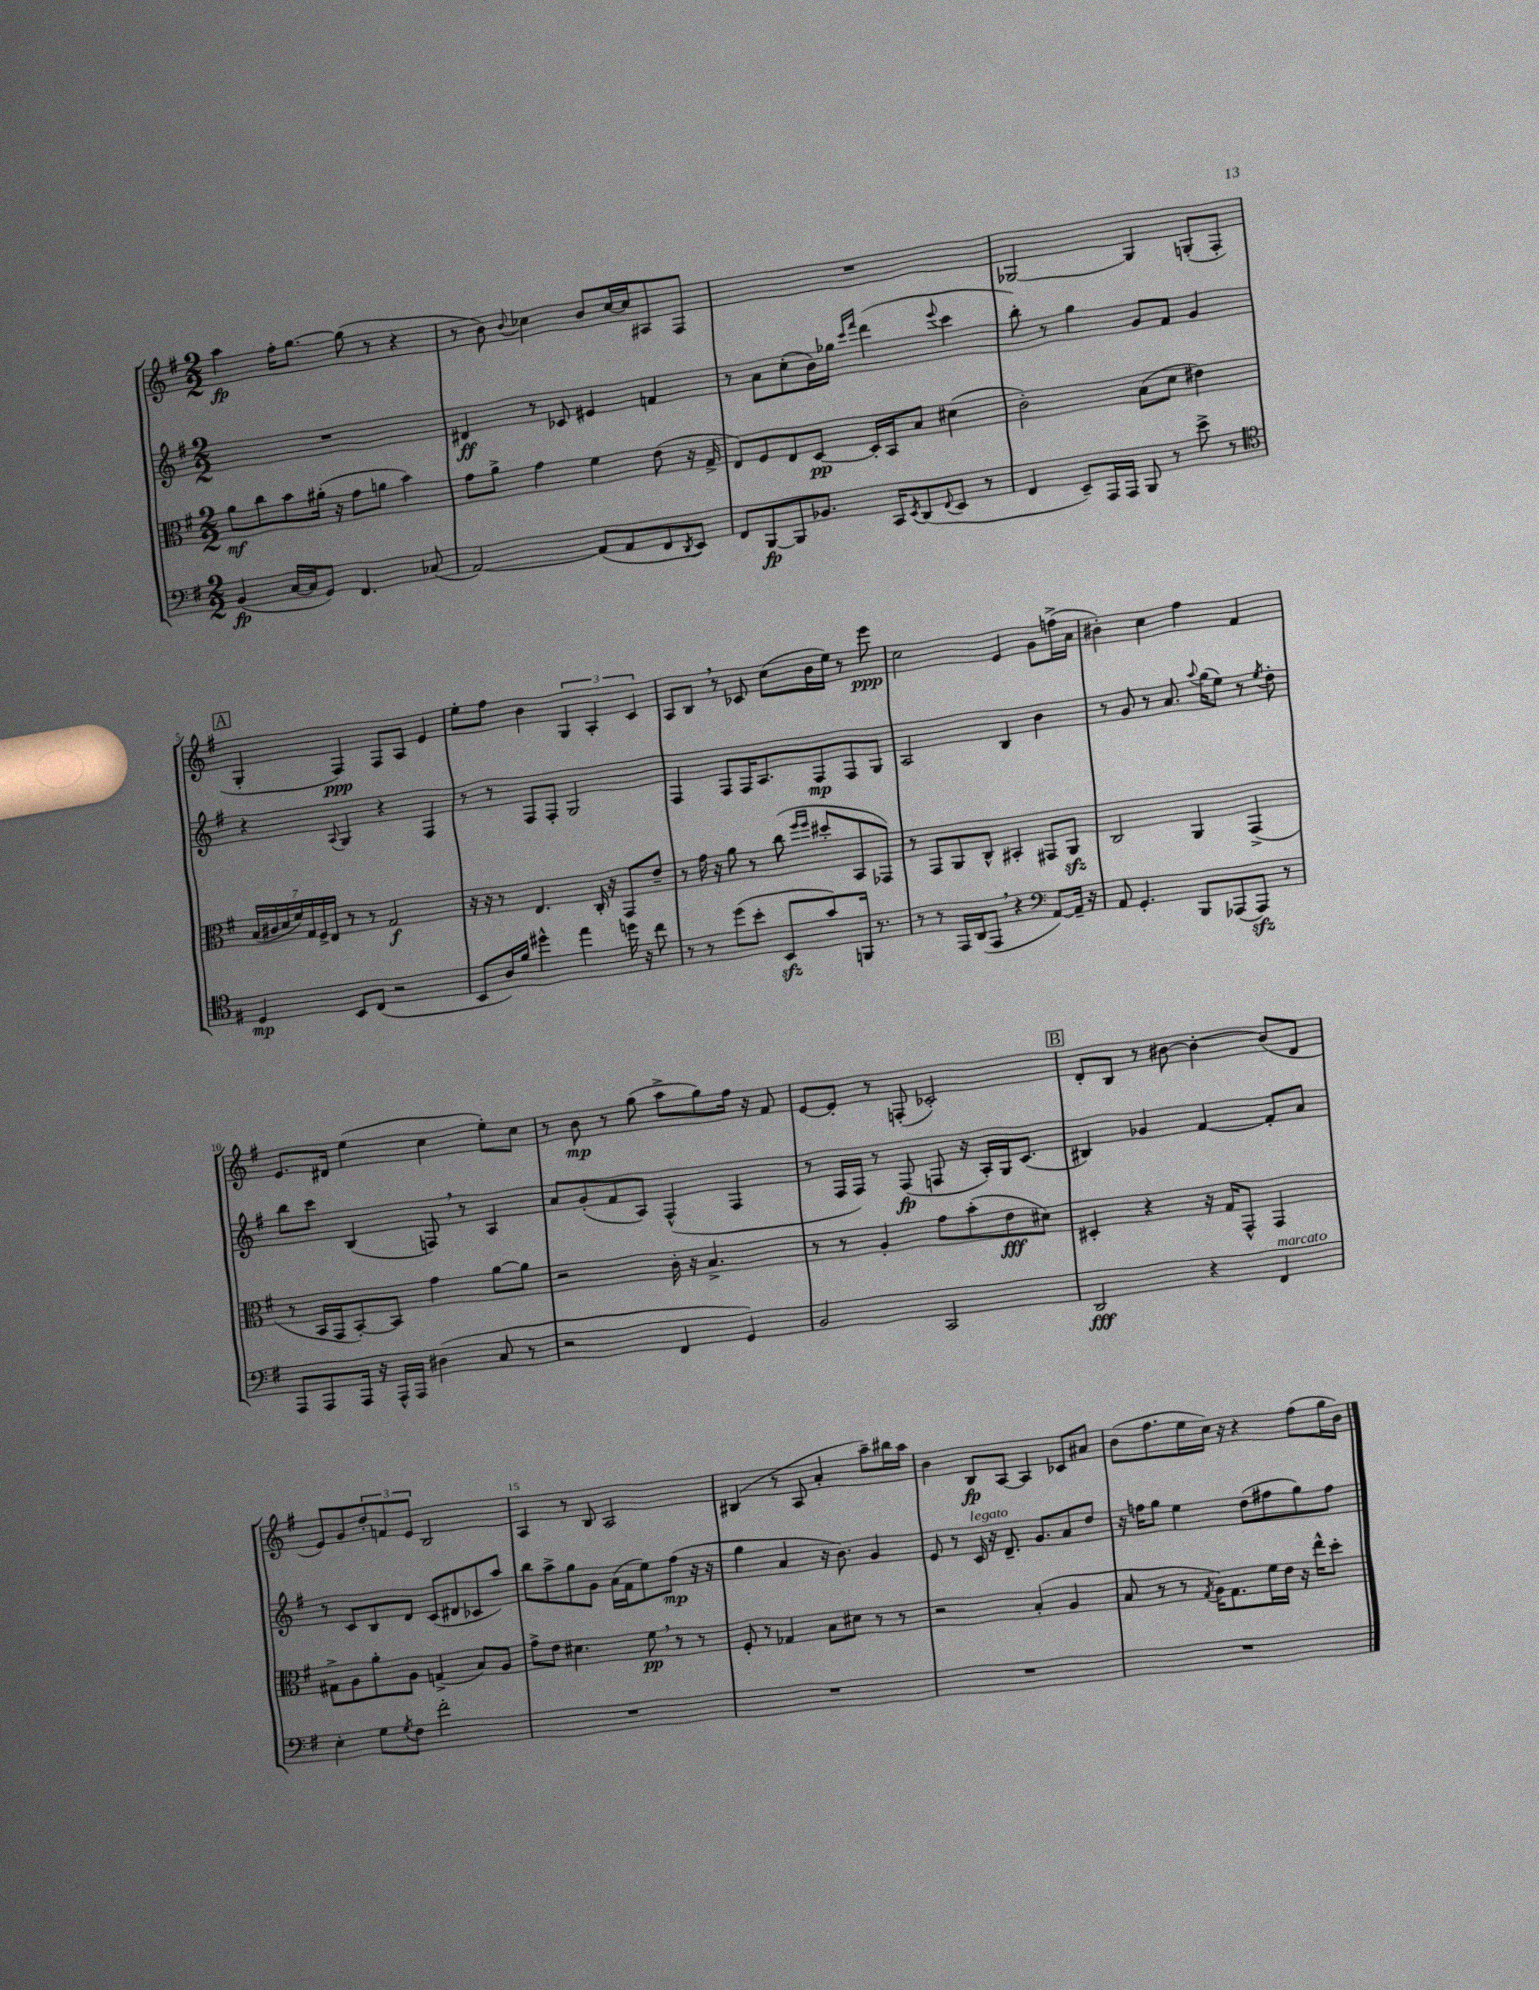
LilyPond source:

<<
\new StaffGroup <<
\new Staff = "s0" {
    \clef treble \key g \major \numericTimeSignature \time 2/2
    a''4\fp fis''16-. g''8.~ g''8( r8 r4 |
    r8 b'8) \appoggiatura { b'8 } ces''4 b'8 ces''16~ ces''16 ais8 fis8 |
    R1 |
    ges2~ ges4 g8-.( fis8-. |
    \mark \markup { \box "A" } g4-. fis4\ppp) fis8 a8 e'4 |
    e''8-. fis''8 b'4 \tuplet 3/2 { g4 a4-. c'4 } |
    a8 b8 \breathe r8 ces'8 c''8( b'16 e''16) r8 e'''8\ppp |
    c''2 e'4 g'8 f''16->( a'16 |
    bis'4-.) c''4 fis''4 fis'4 |
    e'8. dis'16 e''4( c''4 e''8-.) c''8 |
    r8 b'8\mp r8 g''8( a''8-> g''8) fis''16 r16 fis'8 |
    e'8~ e'8-. r8 f8-.( ces'2-.) |
    \mark \markup { \box "B" } d'8-. b8 r8 bis'8~ bis'4~-. bis'8( d'8 |
    e'8) g'8 \tuplet 3/2 { d''8-. f'8 e'8 } b2 |
    a4 r8 b8 a2 |
    bis4( r8 a8 a'4-. a''8--) bis''16 a''16 |
    b'4 b8\fp a8~ a4 ces'8 ais'8 |
    b'8( fis''8. e''16 c''16) r16 r4 fis''8( g''16 b'16) \bar "|." |
}
\new Staff = "s1" {
    \clef treble \key g \major \numericTimeSignature \time 2/2
    R1 |
    dis'4\ff r8 ces'8 eis'4 f'4 |
    r8 a'8 c''8-.( b'16) ges''16 \grace { c'''16 fis'''16 } d'''4( \appoggiatura { e'''8 } c'''4 |
    b''8-.) r8 g''4 g'8 fis'8 g'4 |
    \mark \markup { \box "A" } r4 \appoggiatura { a8 } g4 r4 fis4 |
    r8 r8 fis8 fis8-. g2 |
    fis4 fis8 fis16 a8. fis8\mp fis8 g8 |
    a2 b4 b'4 |
    r8 g'8 r8 a'8. \appoggiatura { a''8 } g''16( e''8) r8 \acciaccatura { e''8 } d''8-. |
    b''8 c'''8 b4( f8) \breathe r8 a4 |
    a'8 g'8-.( fis'8 a8) fis4-^( fis4 |
    r8 fis16 fis16) r8 fis8\fp( f8 r16 a16-.) g16 c'8.( |
    \mark \markup { \box "B" } bis4) ges'4 fis'4~ fis'8-. a'8 |
    r8 c'8 b8 d'8 c'8( dis'8 ces'8 a''8) |
    b''8 a''8-> g''8 g'8 a'16( fis'16 e''8) fis''8\mp( r16 r16 |
    g''4 a'4 r16 b'8.) g'4 |
    e'8 r8 c'16^\markup { \italic "legato" } r16 d'8.-- g'8. a'8 d''8 |
    r16 f''16 g''8 e''4 d''8( fis''8 g''8) fis''8 \bar "|." |
}
\new Staff = "s2" {
    \clef alto \key g \major \numericTimeSignature \time 2/2
    a'8\mf c''8 b'8 ais'16-.( r16 g'8 a'8 b'4) |
    g'8 a'8-> g'4 fis'4 e'8( r16 g16-> |
    e8) fis8 e8 d8~\pp d16-. b,16 b8 dis'4( |
    c'2-.) b8( d'8 eis'4) |
    \mark \markup { \box "A" } \tuplet 7/4 { b16( cis'16 d'16 fis'16) g16 fis16-> e16 } r8 r8 g2\f |
    r16 r16 r8 e4. c16-. r16 g,8 e'8-- |
    r8 g'16 r16 a'8 r8 c''8( \grace { fis''16 fis''16 } dis''8-. b,8 ges,8) |
    r8 g,8 a,8 c8-^ bis,4-. gis,8 a,8\sfz |
    c2 a,4 g,4->( |
    r8 b,16 g,16 b,8~-.) b,8 g'4 a'8~ a'8 |
    r2 c'16-. r16 b4.-> |
    r8 r8 a4-. g'8 b'8-.( e'8\fff dis'8) |
    \mark \markup { \box "B" } dis4-. r4 r16 g16 g,8-^ g,4 |
    gis8-> a8 a'8-. a8 g4->( b8) a8 |
    g'8-> e'8 dis'4. fis'8\pp \breathe r8 r8 |
    fis8-. r8 ges4 b8 dis'8 r8 r8 |
    r2 b4-.( a4 |
    b8 r8 r8 \acciaccatura { g8 } a16) g8. fis'16 e'16 r16 e''16-^ d''8-. \bar "|." |
}
\new Staff = "s3" {
    \clef bass \key g \major \numericTimeSignature \time 2/2
    b,4\fp( c16~ c16 g,8) fis,4. ces8( |
    a,2~) a,8( a,8 fis,8 \acciaccatura { d,8 } e,8) |
    fis,8 b,,8~\fp b,,8 bes,8. c,16 \acciaccatura { e,8 } d,8( \appoggiatura { fis,8 } e,8 r8 |
    fis,4 e,8--) a,,16 a,,16 b,,8 r8 e'8-> r8 |
    \mark \markup { \box "A" } \clef tenor d4\mp b,8 c8( r2 |
    b,8 a16) fis'16 dis''4-^ e''4 d''16 r16 c''8 |
    r8 r8 d''8( b'8-. b,8\sfz g'8) f,16 r8. |
    r8 r8 e,16 a,16( e,8 \breathe r4 \clef bass a,8~) a,16-- r16 |
    a,8 g,4.-. b,,8 aes,,8( aes,,8\sfz) r8 |
    a,,8 a,,8 a,,16 r16 a,,16-^ a,,16 dis4( c8 r8 |
    r2 fis,4 g,4) |
    b,2 c,2 |
    \mark \markup { \box "B" } d,2\fff r4 fis,4^\markup { \italic "marcato" } |
    e4-. g8 \acciaccatura { g8 } fis8 fis'2-. |
    R1 |
    R1 |
    R1 |
    R1 \bar "|." |
}
>>
>>
\layout { \context { \Score \override BarNumber.break-visibility = ##(#f #t #t) barNumberVisibility = #(every-nth-bar-number-visible 5) } }
